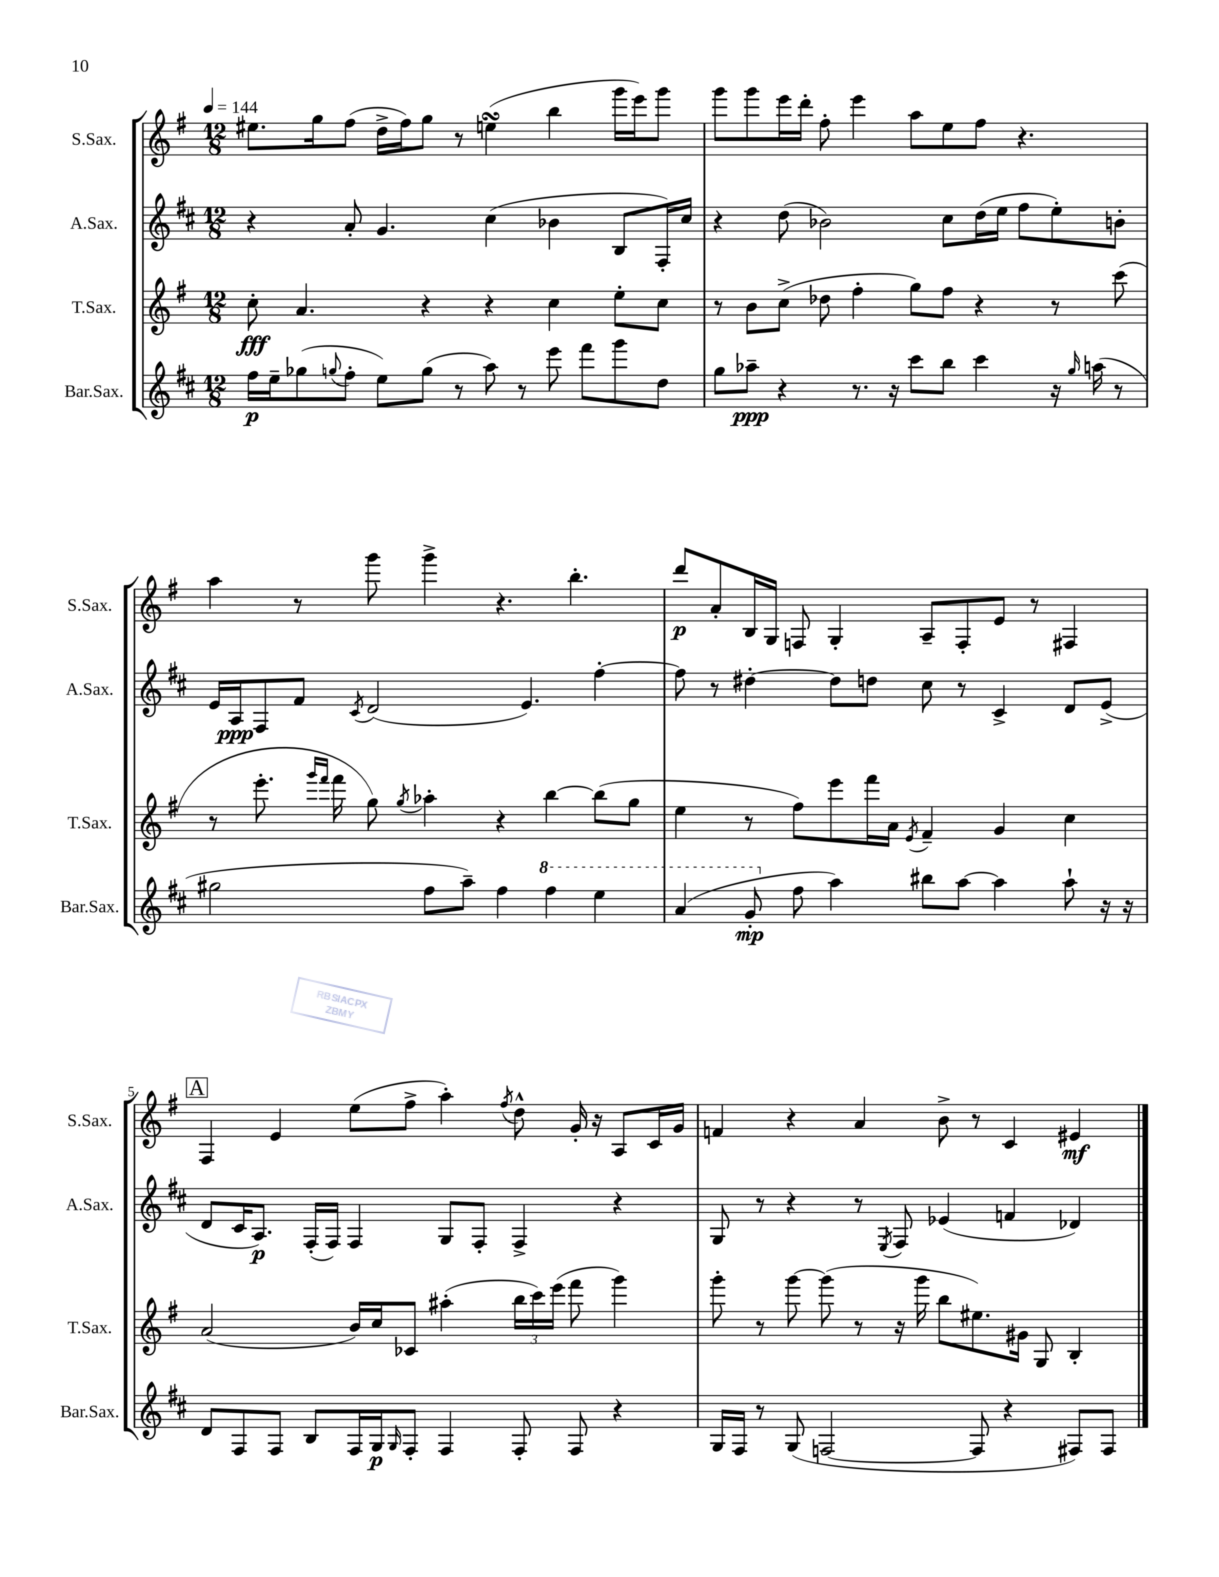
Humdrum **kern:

**kern	**kern	**kern	**kern
*staff4	*staff3	*staff2	*staff1
*clefG2	*clefG2	*clefG2	*clefG2
*k[f#c#]	*k[f#]	*k[f#c#]	*k[f#]
*M12/8	*M12/8	*M12/8	*M12/8
*MM144	*MM144	*MM144	*MM144
16ff#	8cc'	4r	8.ee#
16ee~	.	.	.
(8gg-	4.a	.	.
.	.	.	16gg
8qqgg	.	.	.
8ff#'	.	8a'	(8ff#
8ee)	.	4.g	16dd^
.	.	.	16ff#)
(8gg	4r	.	8gg
8r	.	.	8r
8aa)	4r	(4cc#	(4ee
8r	.	.	.
8eee	4cc	4b-	4bb
8fff#	.	.	.
8ggg	8ee'	8B	16ggg
.	.	.	16eee)
8dd	8cc	16F#')	8ggg
.	.	16cc#	.
=	=	=	=
8gg	8r	4r	8ggg
8aa-~	8b	.	8ggg
4r	(8cc^	(8dd	16eee
.	.	.	16ddd'
.	8dd-	2b-)	8ff#'
8.r	4ff#'	.	4eee
16r	.	.	.
8ccc#	8gg)	.	8aa
8bb	8ff#	8cc#	8ee
4ccc#	4r	(16dd	8ff#
.	.	16ee	.
.	.	8ff#	4.r
16r	8r	8ee')	.
16qqgg	.	.	.
(16aa	.	.	.
8r	(8ccc	8b'	.
=	=	=	=
2gg#	8r	16e	4aa
.	.	16A	.
.	8.eee'	8F#	.
.	.	8f#	8r
.	16qqggg	.	.
.	16qqfff#	.	.
.	16fff#	.	.
.	.	8qc#	.
.	8gg)	(2d	8ggg
.	8qgg	.	.
8ff#	4aa-'	.	4ggg^
8aa~)	.	.	.
4ff#	4r	.	4.r
.	.	4.e)	.
4fff#	[4bb	.	.
.	.	.	4.bb'
4eee	(8bb]	[4ff#'	.
.	8gg	.	.
=	=	=	=
(4aa	4ee	8ff#]	8ddd
.	.	8r	8a'
8gg'	8r	[4dd#'	16B
.	.	.	16G
8ff#	8ff#)	.	8F
4aa)	8eee	8dd#]	4G'
.	16fff#	8dd	.
.	16a	.	.
.	8qe	.	.
8bb#	4f#~	8cc#	8A~
[8aa	.	8r	8F'
4aa]	4g	4c#^	8e
.	.	.	8r
8aa`	4cc	8d	4F#
16r	.	(8e^	.
16r	.	.	.
=	=	=	=
8d	(2a	8d	4F#
8F#	.	16c#	.
.	.	8.A)	.
8F#	.	.	4e
8B	.	(16F#'	.
.	.	16F#)	.
16F#	16b)	4F#	(8ee
16G	16cc	.	.
16qqG	.	.	.
8F#'	8c-	.	8ff#^
4F#	(4aa#'	8G	4aa')
.	.	8F#'	.
.	.	.	8qff#
8F#'	24bb	4F#^	8dd^^
.	24ccc)	.	.
.	(24eee	.	.
8F#	8fff#	.	16g'
.	.	.	16r
4r	4ggg)	4r	8A
.	.	.	16c
.	.	.	16g
=	=	=	=
16G	8ggg'	8G	4f
16F#	.	.	.
8r	8r	8r	.
(8G	[8ggg	4r	4r
[2F	(8ggg]	.	.
.	8r	8r	4a
.	.	8qE	.
.	16r	8F#	.
.	16ggg	.	.
.	8bb	(4e-	8b^
8F]	8.ee#)	.	8r
4r	.	4f	4c
.	16g#	.	.
.	8G	.	.
8F#)	4B'	4d-)	4e#
8F#	.	.	.
==	==	==	==
*-	*-	*-	*-
